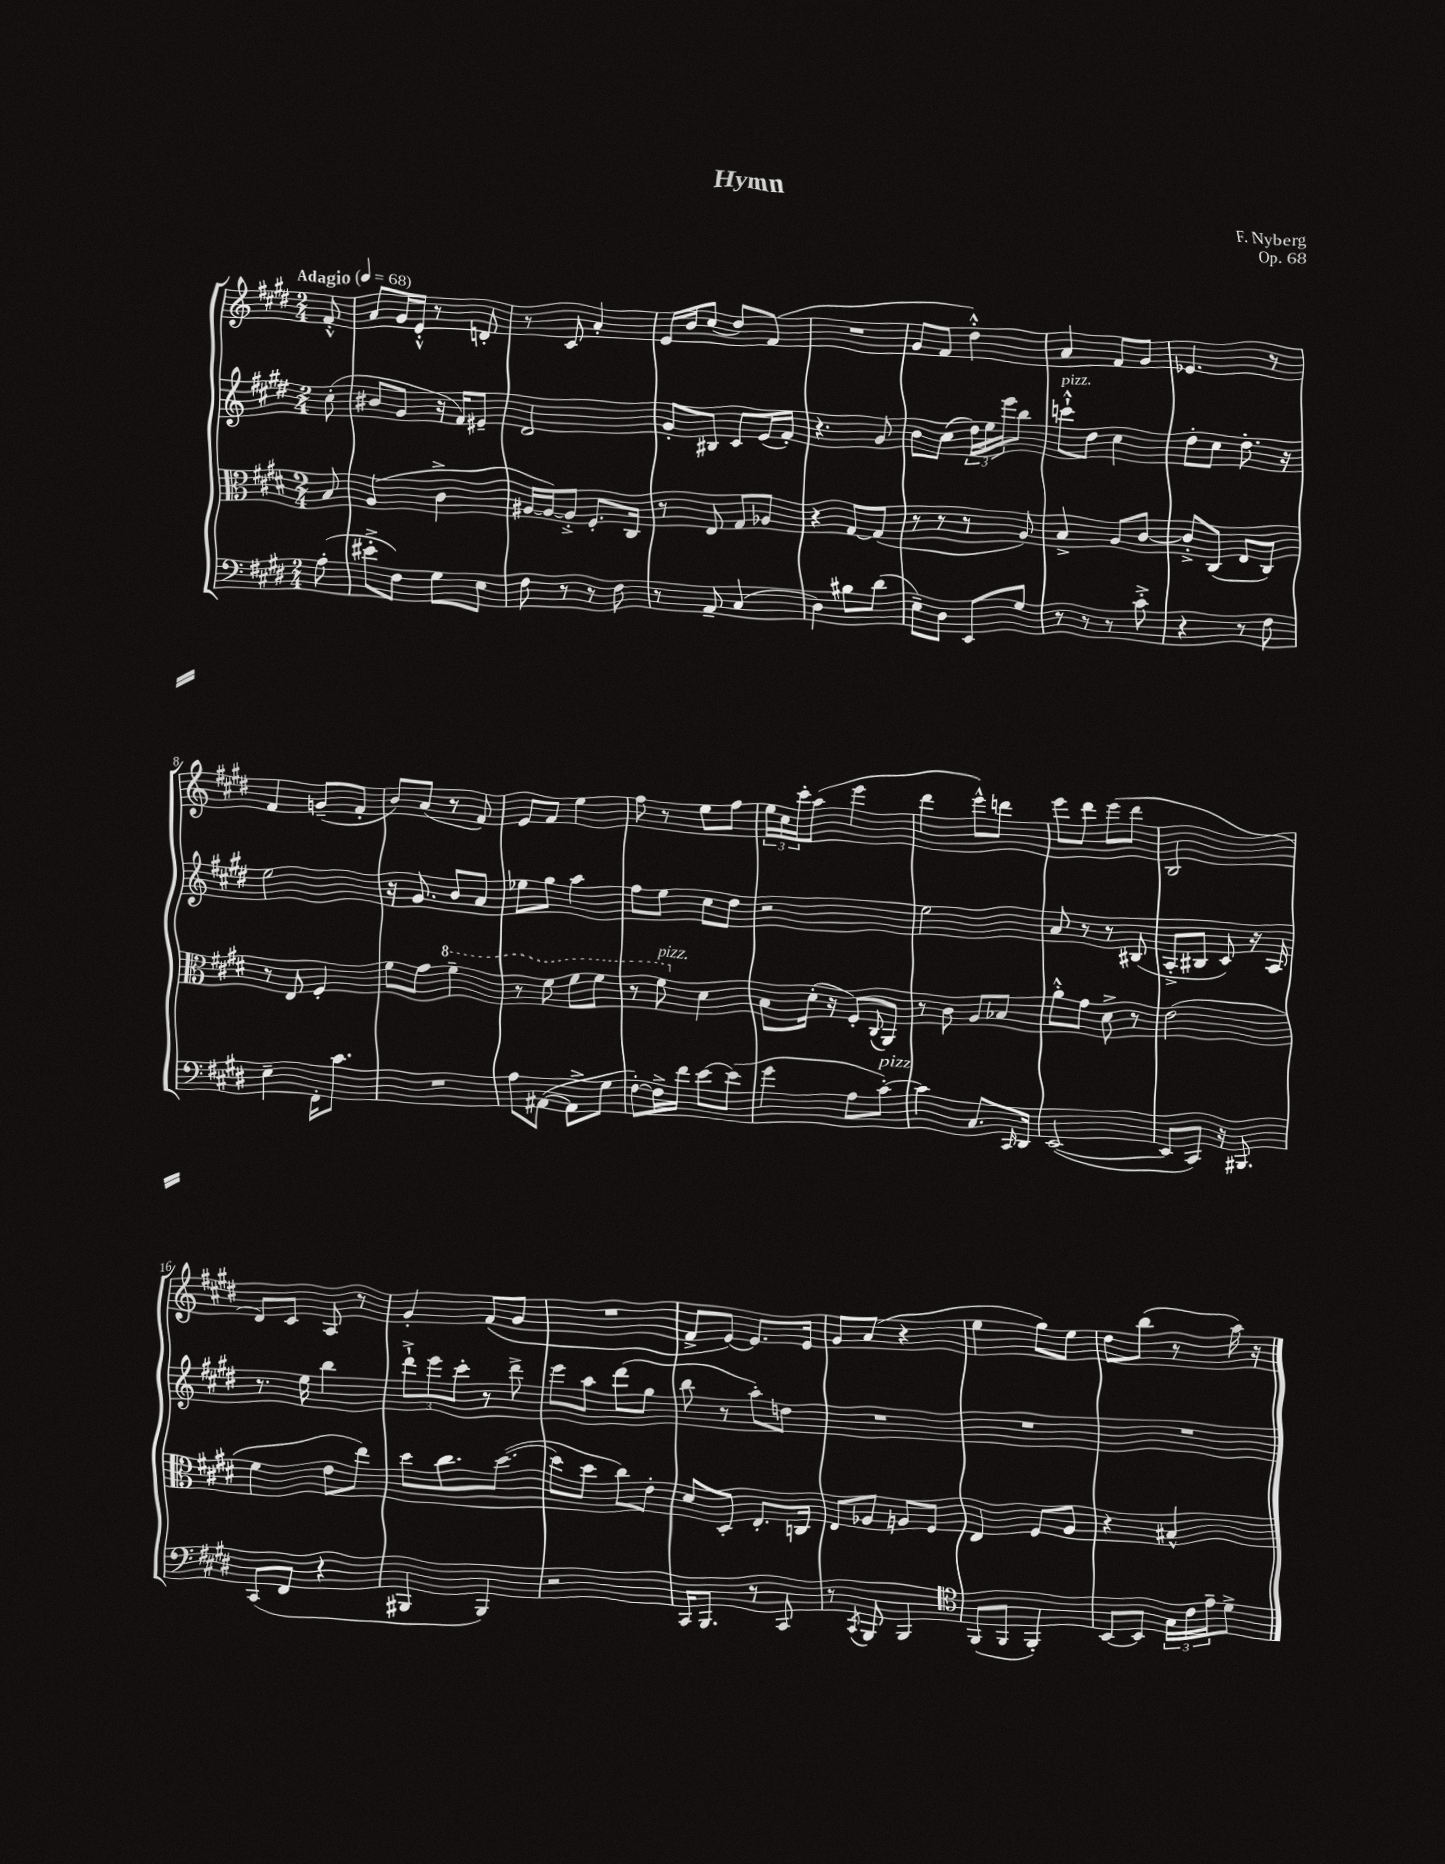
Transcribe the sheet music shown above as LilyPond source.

\header { title = "Hymn" composer = "F. Nyberg" opus = "Op. 68" }
<<
\new StaffGroup <<
\new Staff = "s0" {
    \clef treble \key e \major \numericTimeSignature \time 2/4 \partial 8 \tempo "Adagio" 4 = 68
    fis'8-.-^ |
    a'8 gis'16 e'16-.-^ r8 d'8-. |
    r8 cis'8 a'4-. |
    e'16 b'16 cis''8( dis''8) fis'8( |
    R2 |
    gis'8 fis'8 dis''4-.-^) |
    a'4 fis'8 gis'8 |
    ees'4. r8 |
    fis'4 g'8--( fis'8-. |
    b'8) a'8( r8 fis'8) |
    e'8 fis'8 e''4 |
    fis''8 r8 e''8 fis''8 |
    \tuplet 3/2 { e''16 cis''16 cis'''16-. } a''8( e'''4 |
    dis'''4 e'''8-^) d'''8 |
    e'''8 dis'''8 e'''8( dis'''8 |
    b2 |
    dis'8) cis'8 a8 r8 |
    gis'4-. fis'8( gis'8 |
    R2 |
    fis'8-> e'8~) e'8. e'16 |
    gis'8 a'8( r4 |
    e''4 gis''8) e''8 |
    dis''8 b''8( r8 a''16) r16 \bar "|." |
}
\new Staff = "s1" {
    \clef treble \key e \major \numericTimeSignature \time 2/4 \partial 8
    cis''8-.( |
    bis'8 gis'8 r16 fis'16) eis'8-- |
    dis'2 |
    gis'8-. bis8 cis'8 e'16( fis'16-.) |
    r4. gis'8 |
    b'8 cis''8( \tuplet 3/2 { dis''16) e''16 e'''16 } b''8 |
    c'''8-!-^^\markup { \italic "pizz." } dis''8 cis''4 |
    dis''8-. cis''8 dis''8.-. r16 |
    e''2 |
    r16 gis'8. b'8 a'8 |
    ees''8 gis''8 a''4 |
    fis''8 e''8 cis''8 dis''8 |
    r2 |
    e''2 |
    a'8 r8 r8 bis8( |
    a8-.-> bis8 cis'8) r16 a16 |
    r8. e''16 b''4 |
    \tuplet 3/2 { dis'''8-!-> e'''8 cis'''8-. } r8 dis'''8-> |
    e'''8 a''8 dis'''8( gis''8 |
    b''8 r8 a''8-.) d''8 |
    R2 |
    R2 |
    R2 \bar "|." |
}
\new Staff = "s2" {
    \clef alto \key e \major \numericTimeSignature \time 2/4 \partial 8
    b8 |
    a4( cis'4-> |
    ais16~ ais16~) ais8-.-> fis8.-. cis16 |
    r8 e8 gis8 aes8 |
    r4 gis8~ gis8( |
    r8 r8 r8 a8) |
    b4-> a8 cis'8~ |
    cis'8-.-> cis8( e8 cis8) |
    r8 e8 fis4-. |
    fis'8 gis'8 \ottava #1 fis''4-- |
    r8 fis''8 fis''8 fis''8 |
    r8 fis''8^\markup { \italic "pizz." } \ottava #0 dis'4 |
    b8 dis'16-.( r16 fis8-.) \appoggiatura { cis8 } a,8 |
    r8 cis'8 a8 bes8 |
    a'8-.-^ gis'8 dis'8-> r8 |
    e'2( |
    fis'4 e'8 e''8) |
    dis''8 cis''8. dis''8.~( |
    dis''8 dis''8 cis''8) e'8-. |
    dis'8 dis8-. e8.-. c16 |
    e8 aes8 a8 fis8 |
    e4 fis8 a8 |
    r4 bis4-^ \bar "|." |
}
\new Staff = "s3" {
    \clef bass \key e \major \numericTimeSignature \time 2/4 \partial 8
    a8-.( |
    eis'8-.-> fis8) gis8 e8 |
    fis8 r8 r8 fis8 |
    r8 a,8-- cis4( |
    dis4) bis8 dis'8( |
    e8--) dis8 e,8 gis8 |
    r8 r8 r8 cis'8-.-> |
    r4 r8 fis8 |
    e4-- fis,16-. cis'8. |
    R2 |
    a8 ais,8~( ais,8-> gis8 |
    fis8~-.) fis16-> fis'16 e'8~ e'8( |
    gis'4 a8 cis'8~-.^\markup { \italic "pizz." }) |
    cis'4 cis8. \grace { cis,16 } dis,16 |
    e,2~( |
    e,8 cis,8) r16 bis,,8. |
    cis,8( fis,8 r4 |
    bis,,4 bis,,4) |
    r2 |
    cis,16 b,,8. r8 cis,8 |
    r8 \acciaccatura { cis,8 } b,,8 b,,4 |
    \clef tenor fis,8( fis,8 fis,4-.) |
    b,8~ b,8 \tuplet 3/2 { gis16 cis'16 e'16-- } dis'8-> \bar "|." |
}
>>
>>
